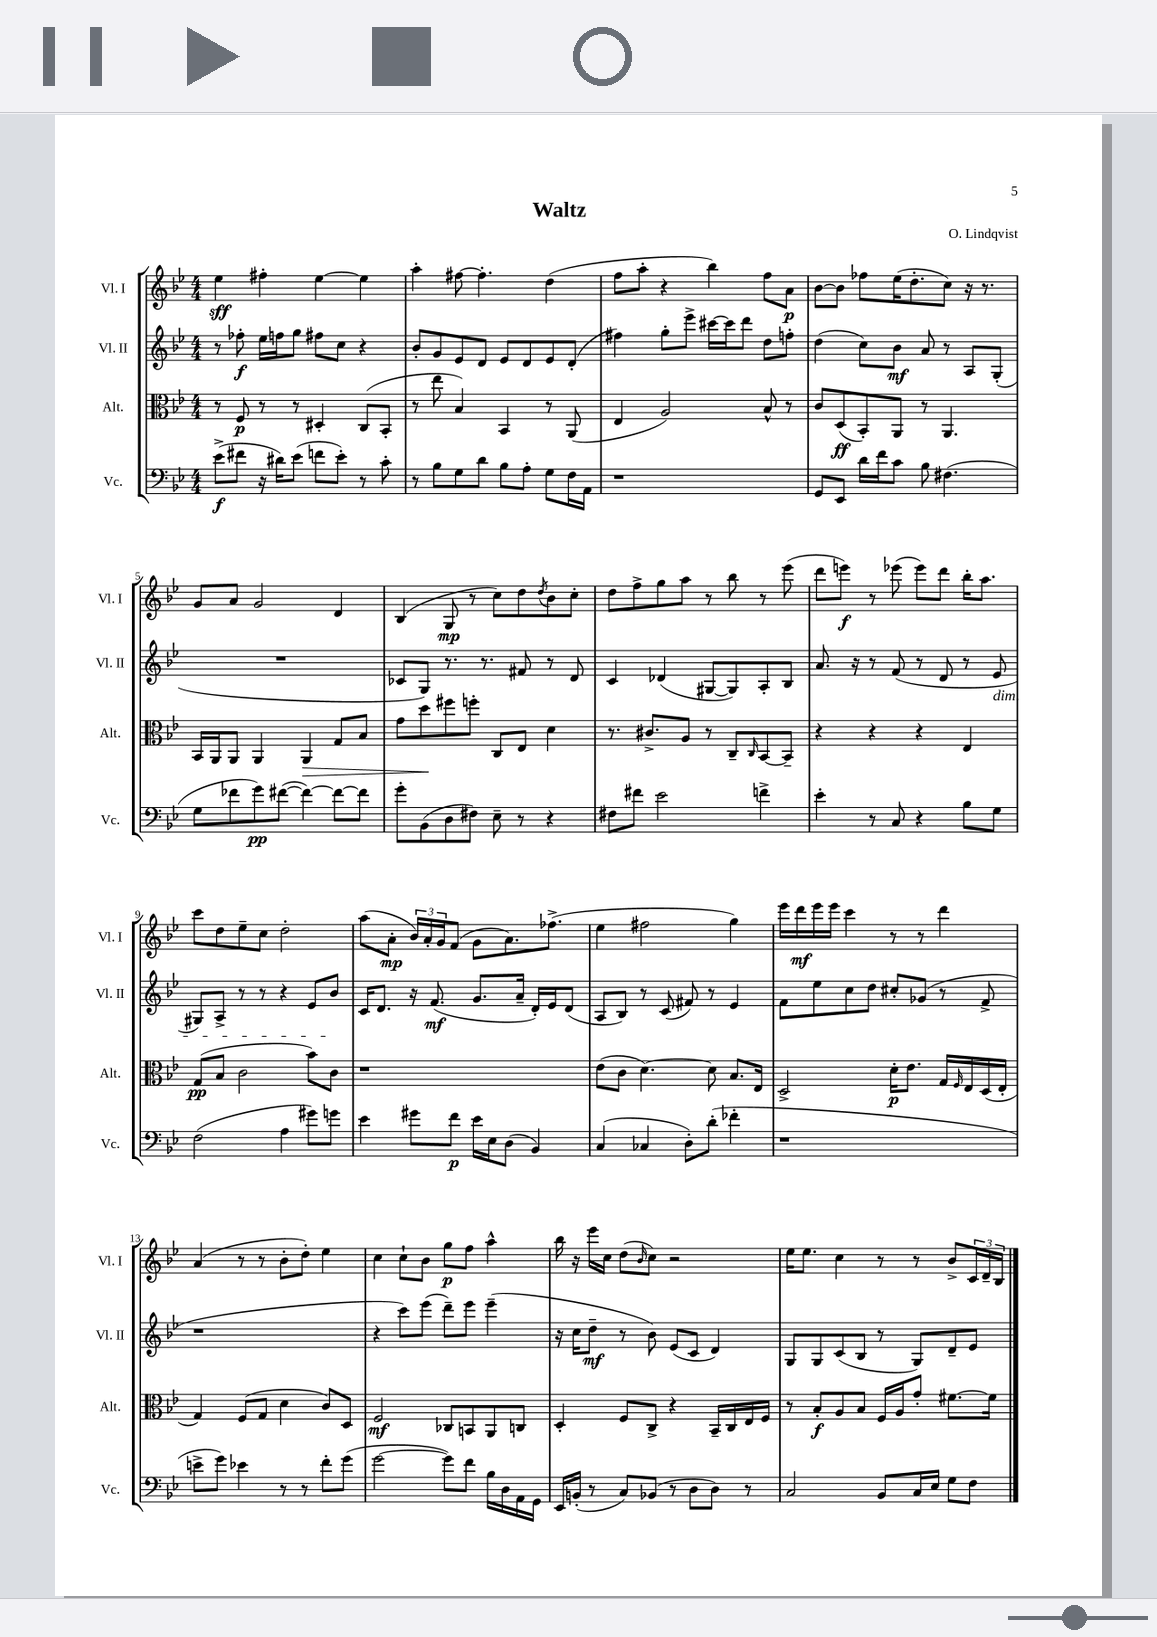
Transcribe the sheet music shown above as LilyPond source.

\header { title = "Waltz" composer = "O. Lindqvist" }
<<
\new StaffGroup <<
\new Staff = "s0" \with { instrumentName = "Vl. I" shortInstrumentName = "Vl. I" } {
    \clef treble \key bes \major \numericTimeSignature \time 4/4
    ees''4\sff fis''4-. ees''4~ ees''4 |
    a''4-. fis''8~ fis''4.-. d''4( |
    f''8 a''8-. r4 bes''4) f''8 a'8\p |
    bes'8~ bes'8 fes''8 ees''16( d''8.-. c''8) r16 r8. |
    g'8 a'8 g'2 d'4 |
    bes4( g8\mp r8 c''8) d''8 \acciaccatura { d''8 } bes'8 c''8-. |
    d''8 f''8-> g''8 a''8 r8 bes''8 r8 ees'''8( |
    d'''8 e'''8\f) r8 ees'''8( ees'''8) d'''8 bes''16-. a''8. |
    c'''8 d''8 ees''8-- c''8 d''2-. |
    a''8( a'8-.\mp \tuplet 3/2 { bes'16) a'16-. g'16 } f'8( g'8 a'8.) fes''8.->( |
    ees''4 fis''2 g''4) |
    ees'''16 d'''16\mf ees'''16 ees'''16 c'''4 r8 r8 d'''4 |
    a'4( r8 r8 bes'8-. d''8-.) ees''4 |
    c''4 c''8-! bes'8 g''8\p f''8 a''4-^ |
    bes''16 r16 ees'''16 c''16 d''8( \grace { bes'16 } c''8) r2 |
    ees''16 ees''8. c''4 r8 r8 bes'8-> \tuplet 3/2 { c'16 d'16-- bes16 } \bar "|." |
}
\new Staff = "s1" \with { instrumentName = "Vl. II" shortInstrumentName = "Vl. II" } {
    \clef treble \key bes \major \numericTimeSignature \time 4/4
    r8 fes''8-.\f ees''16 f''16 g''8 fis''8 c''8 r4 |
    bes'8-. g'8 ees'8 d'8 ees'8 d'8 ees'8 d'8-.( |
    fis''4) g''8-. ees'''8-> cis'''16~ cis'''16 d'''8 d''8 f''8-. |
    d''4( c''8) bes'8\mf a'8 r8 a8 g8-.( |
    R1 |
    ces'8 g8) r8. r8. fis'8 r8 d'8 |
    c'4 des'4( gis8~ gis8) a8-. bes8 |
    a'8. r16 r8 f'8( r8 d'8 r8 ees'8\dim |
    gis8) a8-> r8 r8 r4 ees'8 bes'8\! |
    c'16 d'8. r16 f'8.\mf( g'8. a'16-- d'16-.) ees'16 d'8( |
    a8 bes8) r8 c'8( fis'8) r8 ees'4 |
    f'8 ees''8 c''8 d''8 cis''8-. ges'8( r8 f'8-> |
    r1 |
    r4 c'''8) ees'''8( d'''8--) ees'''8 ees'''4--( |
    r16 c''16 d''8--\mf r8 bes'8) ees'8( c'8 d'4) |
    g8 g8 c'8( bes8 r8 g8) d'8-- ees'8 \bar "|." |
}
\new Staff = "s2" \with { instrumentName = "Alt." shortInstrumentName = "Alt." } {
    \clef alto \key bes \major \numericTimeSignature \time 4/4
    r8 f8\p r8 r8 dis4-. c8( bes,8-. |
    r8 ees''8 bes4) bes,4 r8 a,8( |
    ees4 a2) bes8-^ r8 |
    c'8 d8\ff( bes,8-.) a,8 r8 a,4. |
    bes,16 a,16 a,8 a,4 a,4\> g8 bes8 |
    g'8 d''8\! fis''8 f''8-. c8 ees8 d'4 |
    r8. cis'8.-> a8 r8 c8-- \grace { c16 } bes,8~ bes,8-- |
    r4 r4 r4 ees4 |
    g8\pp( bes8 c'2 bes'8) c'8 |
    r1 |
    ees'8( c'8 d'4.~) d'8 bes8. ees16 |
    d2-> d'16-.\p ees'8. g16 \grace { f16 } ees16 d16( ees16-. |
    g4) f8( g8 d'4 c'8) d8 |
    f2\mf ces8 b,8 a,8 c8 |
    d4-. f8 c8-> r4 bes,16-- c16 ees16 f16 |
    r8 bes8-.\f a8 bes8 f16 a16 g'8-. fis'8.~ fis'16 \bar "|." |
}
\new Staff = "s3" \with { instrumentName = "Vc." shortInstrumentName = "Vc." } {
    \clef bass \key bes \major \numericTimeSignature \time 4/4
    ees'8->\f( fis'8 r16 dis'16) ees'8( f'8 ees'8-.) r8 c'8-. |
    r8 bes8 g8 d'8 bes8 a8-. g8 f16 a,16 |
    r1 |
    g,8 ees,8 d'16 f'16 c'8 bes8 fis4.( |
    g8 fes'8 g'8\pp) fis'8~( fis'4~) fis'8~ fis'8 |
    g'8-. bes,8( d8 fis8) ees8-- r8 r4 |
    fis8 fis'8 ees'2 f'4-> |
    ees'4-. r8 c8 r4 bes8 g8 |
    f2( a4 gis'8) g'8 |
    ees'4 gis'8 f'8\p ees'16 ees16 d8( bes,4) |
    c4( ces4 d8-.) d'8-.( fes'4-. |
    r1 |
    e'8-> g'8) ees'4 r8 r8 f'8-. g'8( |
    g'2~ g'8) f'8 bes16 d16 a,16 g,16 |
    ees,16 b,16-.( r8 c8) bes,8( r8 d8 d8) r8 |
    c2 bes,8 c16 ees16 g8 f8 \bar "|." |
}
>>
>>
